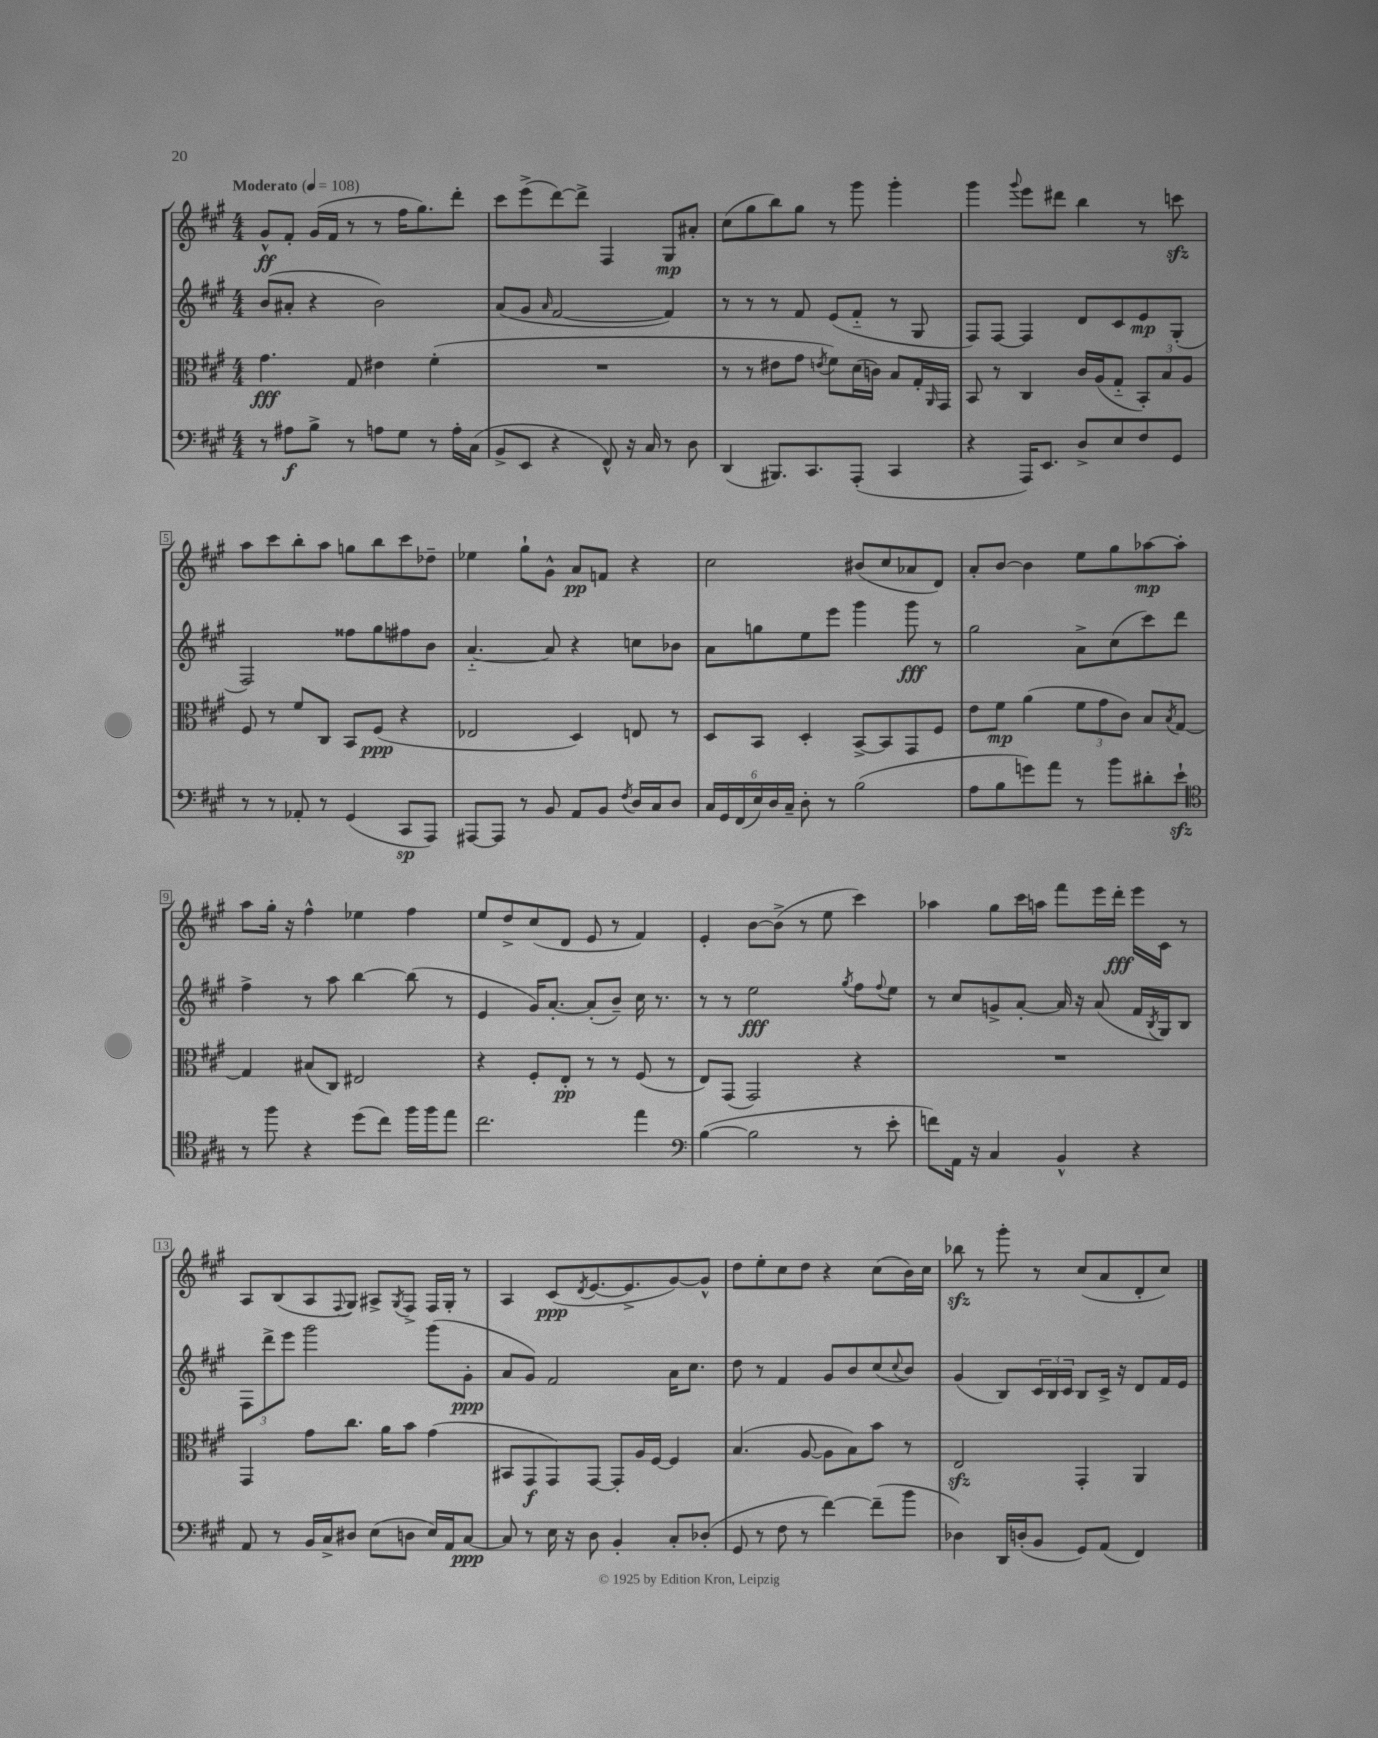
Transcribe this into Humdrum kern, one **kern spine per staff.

**kern	**kern	**kern	**kern
*staff4	*staff3	*staff2	*staff1
*clefF4	*clefC3	*clefG2	*clefG2
*k[f#c#g#]	*k[f#c#g#]	*k[f#c#g#]	*k[f#c#g#]
*M4/4	*M4/4	*M4/4	*M4/4
*MM108	*MM108	*MM108	*MM108
8r	4.g#\	(8b/L	8g#^^/L
8A#\L	.	8a#'/J	8f#'/J
8B^\J	.	4r	(16g#/LL
.	.	.	16f#/JJ
8r	8G#/	.	8r
8A\L	4e#\	2b\)	8r
8G#\J	.	.	16ff#\LK
.	.	.	8.gg#\)
8r	(4f#'\	.	.
16A'\LL	.	.	8ddd'\J
(16C#\JJ	.	.	.
=	=	=	=
8BB^/L	1r	(8a/L	8ccc#\L
8EE/J	.	8g#/J	(8eee^\
.	.	16qqa/	.
4r	.	[2f#/	[8ddd\)
.	.	.	8ddd^\]J
8FF#^^/)	.	.	4F#/
16r	.	.	.
16C#/	.	.	.
8r	.	4f#/])	8G#/L
8D\	.	.	8a#'/J
=	=	=	=
(4DD/	8r	8r	(8cc#\L
.	8r	8r	8gg#\
8.BBB#/L)	8e#\L	8r	8bb\)
.	8g#\J	8f#/	8gg#\J
8.CC#/	.	.	.
.	8qe/	.	.
.	8f#\L)	(8e/L	8r
(8AAA'/J	(16d\L	8f#'~/J	8ggg#\
.	16c\JJ)	.	.
4CC#/	8B/L	8r	4ggg#'\
.	16G#'/L	8G#/	.
.	16qqAA/	.	.
.	16GG#/JJ	.	.
=	=	=	=
4r	8BB/	8F#/L)	4ggg#\
.	8r	[8F#/J	.
.	.	.	8qqggg#/
16AAA/LK)	4C#/	4F#/]	8eee\L
8.EE/J	.	.	.
.	.	.	8ddd#\J
8D^/L	16c#/LL	8d/L	4bb\
.	(16A/J	.	.
8E/	8G#'~/J	8c#/	.
8F#/	12BB'/L)	8e/	8r
.	12B/	.	.
8GG#/J	.	(8G#'/J	8ccc\
.	12A/J	.	.
=	=	=	=
8r	8F#/	2F#/)	8aa\L
8r	8r	.	8ccc#\
8AA-'/	8f#/L	.	8bb'\
8r	8C#/J	.	8aa\J
(4GG#/	8BB/L	8ff##\L	8gg\L
.	(8F#/J	8gg#\	8bb\
8CC#/L	4r	8ff#\	8ccc#\
8AAA/J)	.	8b\J	8dd-~\J
=	=	=	=
[8AAA#/L	2E-/	[4.a'~/	4ee-\
8AAA#/]J	.	.	.
8r	.	.	8gg#`\L
8BB/	.	8a/]	8g#^^\J
8AA/L	4D/)	4r	8a/L
8BB/J	.	.	8f/J
8qF#/	.	.	.
16D/LL	8E/	8cc\L	4r
16C#/J	.	.	.
8D/J	8r	8b-\J	.
=	=	=	=
24C#/LL	8D/L	8a\L	2cc#\
24GG#/	.	.	.
(24FF#/	.	.	.
24E/)	8BB/J	8gg\	.
24D/	.	.	.
24C#~/JJ	.	.	.
8D'\	4D'/	8ee\	.
8r	.	8eee\J	.
(2B\	[8BB^/L	4ggg#\	(8b#/L
.	8BB/]	.	8cc#/
.	8GG#/	8ggg#\	8a-/
.	8F#/J	8r	8d/J)
=	=	=	=
8A\L	8e\L	2gg#\	8a'/L
8B\	8f#\J	.	[8b/J
8g\)	(4a\	.	4b\]
8a\J	.	.	.
8r	12f#\L	8a^\L	8ee\L
.	12g#\	.	.
8b\L	.	(8cc#\	8gg#\
.	12c#\J)	.	.
8d#'\	8B/L	8ccc#\)	[8aa-\
.	8qB/	.	.
8e`\J	[8G#/J	8ddd\J	8aa-'\]J
=	=	=	=
*clefC4	*	*	*
8r	4G#/]	4ff#^\	8aa\L
8ff#\	.	.	16gg#'\Jk
.	.	.	16r
4r	(8B#/L	8r	4ff#^^\
.	8C#/J)	8aa\	.
(8dd\L	2E#/	[4bb\	4ee-\
8cc#\J)	.	.	.
16ff#\LL	.	(8bb\]	4ff#\
16ff#\J	.	.	.
8ee\J	.	8r	.
=	=	=	=
2.cc#\	4r	4e/	8ee/L
.	.	.	8dd^/
.	8F#'/L	16g#/LK)	(8cc#/
.	.	[8.a'/J	.
.	8E'/J	.	8d/J
.	8r	(8a'/]L	8e/
.	8r	8b~/J)	8r
4ee\	(8F#/	16cc#\	4f#/)
.	.	8.r	.
.	8r	.	.
=	=	=	=
*clefF4	*	*	*
([4B\	8E/L)	8r	4e'/
.	(8GG#/J	8r	.
2B\]	2GG#/)	2ee\	[8b\L
.	.	.	(8b^\]J
.	.	.	8r
.	.	.	8ee\
.	.	8qgg#/	.
8r	4r	8ff#\L	4ccc#\)
.	.	8qqff#/	.
8e'\	.	8ee\J	.
=	=	=	=
8f\L)	1r	8r	4aa-\
16AA\Jk	.	8cc#/L	.
16r	.	.	.
4C#/	.	8g^/	8gg#\L
.	.	[8a'/J	16ccc#\L
.	.	.	16aa\JJ
4BB^^/	.	16a/]	8fff#\L
.	.	16r	.
.	.	(8a/	16eee\L
.	.	.	16ddd'\JJ
4r	.	16f#/LL	16eee\LL
.	.	8qB/	.
.	.	16G#/J)	16c#\JJ
.	.	8B/J	8r
=	=	=	=
8AA/	4GG#/	12F#\L	8A/L
.	.	12ddd^\	.
8r	.	.	(8B/
.	.	12eee\J	.
16BB/LL	8g#\L	2ggg#\	8A/
16C#^/J	.	.	.
.	.	.	8qqF#/
8D#/J	8.cc#\J	.	8G#/J)
(8E\L	.	.	8A#^/L
.	16a\LK	.	.
.	.	.	8qG#/
8D\J	8b\J	.	8F#^/J
16E/LL)	(4g#\	(8ggg#\L	16F#/LL
16AA/J	.	.	16G#'/JJ
[8C#/J	.	8g#'\J	8r
=	=	=	=
8C#/]	8BB#/L	8a/L	4A/
8r	8GG#/	8g#/J)	.
16E\	8GG#/)	2f#/	(8c#/L
16r	.	.	.
.	.	.	8qd/
8D\	[8GG#/J	.	[8.e/
4BB'/	8GG#'/]L	.	.
.	.	.	8.e^/]
.	16A/L	.	.
.	[16F#/JJ	.	.
8C#'/L	4F#/]	16a\LK	[8g#/)
.	.	8.cc#\J	.
(8D-'/J	.	.	8g#^^/]J
=	=	=	=
8GG#/	(4.B/	8dd\	8dd\L
8r	.	8r	8ee'\
8F#\	.	4f#/	8cc#\
8r	[8A/	.	8dd\J
[4f#\)	8A\]L	8g#/L	4r
.	8B\)	8b/	.
(8f#~\]L	8b\J	(8cc#/	(8cc#\L
.	.	8qqcc#/	.
8b\J	8r	8b/J)	16b\L)
.	.	.	16cc#\JJ
=	=	=	=
4D-\)	2E/	(4g#/	8bb-\
.	.	.	8r
16DD/LL	.	8B/L)	8ggg#'\
(16D'/J	.	.	.
8BB/J	.	24c#/L	8r
.	.	24B/	.
.	.	24c#/JJ	.
8GG#/L)	4GG#'/	8B/L	(8cc#/L
(8AA/J	.	16c#^/Jk	8a/
.	.	16r	.
4FF#/)	4AA/	8d/L	8d'/
.	.	16f#/L	8cc#/J)
.	.	16e/JJ	.
==	==	==	==
*-	*-	*-	*-
